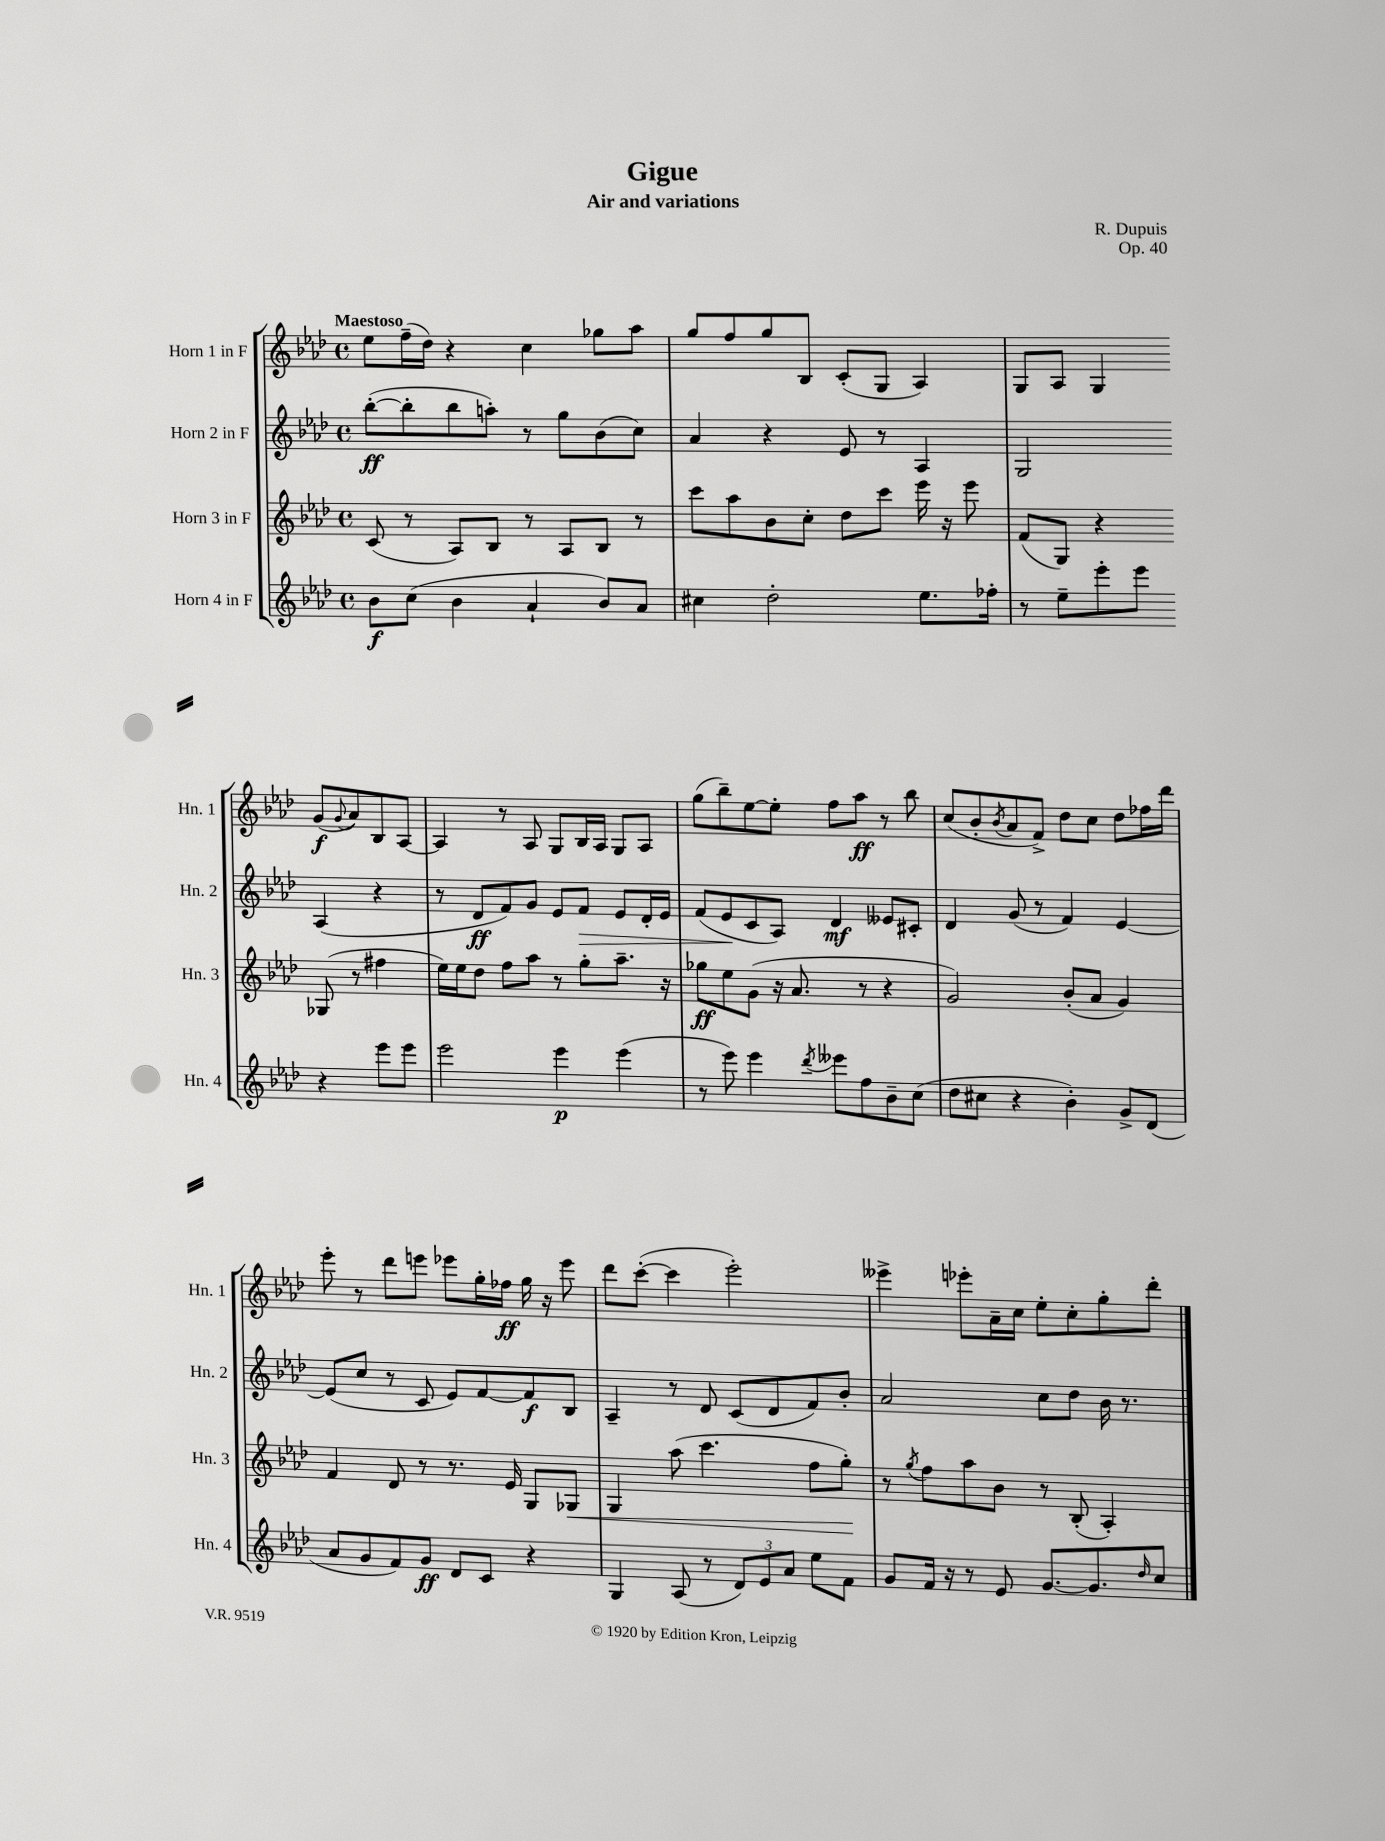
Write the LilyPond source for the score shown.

\header { title = "Gigue" composer = "R. Dupuis" subtitle = "Air and variations" opus = "Op. 40" }
<<
\new StaffGroup <<
\new Staff = "s0" \with { instrumentName = "Horn 1 in F" shortInstrumentName = "Hn. 1" } {
    \clef treble \key aes \major \defaultTimeSignature \time 4/4 \tempo "Maestoso"
    ees''8 f''16--( des''16) r4 c''4 ges''8 aes''8 |
    g''8 f''8 g''8 bes8 c'8-.( g8 aes4) |
    g8 aes8 g4 g'8\f( \appoggiatura { g'8 } aes'8) bes8 aes8~ |
    aes4 r8 aes8 g8 bes16 aes16 g8 aes8 |
    g''8( bes''8--) ees''8~ ees''8-. f''8 aes''8\ff r8 bes''8 |
    c''8( bes'8-. \acciaccatura { bes'8 } aes'8 f'8->) des''8 c''8 des''8 fes''16 des'''16 |
    ees'''8-. r8 des'''8 e'''8 ees'''8 g''16-. fes''16\ff g''16 r16 ees'''8 |
    des'''8 c'''8~-.( c'''4 ees'''2-.) |
    eeses'''4-> ees'''8-. aes'16-- c''16 ees''8-. c''8-. g''8-. des'''8-. \bar "|." |
}
\new Staff = "s1" \with { instrumentName = "Horn 2 in F" shortInstrumentName = "Hn. 2" } {
    \clef treble \key aes \major \defaultTimeSignature \time 4/4
    bes''8~-.\ff( bes''8-. bes''8 a''8-.) r8 g''8 bes'8( c''8) |
    aes'4 r4 ees'8 r8 aes4 |
    g2 aes4( r4 |
    r8 des'8\ff f'8) g'8 ees'8 f'8\> ees'8 des'16-. ees'16 |
    f'8( ees'8\! c'8 aes8) des'4\mf eeses'8 cis'8-. |
    des'4 g'8( r8 f'4) ees'4~ |
    ees'8( c''8 r8 c'8 ees'8) f'8~ f'8\f bes8 |
    aes4-- r8 des'8 c'8( des'8 f'8) bes'8-. |
    aes'2 c''8 des''8 bes'16 r8. \bar "|." |
}
\new Staff = "s2" \with { instrumentName = "Horn 3 in F" shortInstrumentName = "Hn. 3" } {
    \clef treble \key aes \major \defaultTimeSignature \time 4/4
    c'8( r8 aes8) bes8 r8 aes8 bes8 r8 |
    c'''8 aes''8 bes'8 c''8-. des''8 c'''8 ees'''16 r16 ees'''8 |
    f'8( g8) r4 ges8( r8 fis''4 |
    ees''16) ees''16 des''8 f''8 aes''8 r8 g''8-. aes''8.-- r16 |
    ges''8\ff ees''8 g'8( r16 aes'8. r8 r4 |
    g'2) bes'8-.( aes'8 g'4) |
    f'4 des'8 r8 r8. ees'16 g8 ges8\< |
    g4 aes''8( c'''4. f''8 g''8-.\!) |
    r8 \acciaccatura { g''8 } f''8 aes''8 bes'8 r8 bes8-.( aes4-.) \bar "|." |
}
\new Staff = "s3" \with { instrumentName = "Horn 4 in F" shortInstrumentName = "Hn. 4" } {
    \clef treble \key aes \major \defaultTimeSignature \time 4/4
    bes'8\f c''8( bes'4 aes'4-! bes'8) aes'8 |
    cis''4 des''2-. ees''8. fes''16-. |
    r8 ees''8-- ees'''8-. ees'''8 r4 ees'''8 ees'''8 |
    ees'''2 ees'''4\p ees'''4( |
    r8 ees'''8) ees'''4 \acciaccatura { des'''8 } eeses'''8 f''8 bes'8-- c''8( |
    des''8 cis''8 r4 bes'4-.) g'8-> des'8( |
    aes'8 g'8 f'8) g'8\ff des'8 c'8 r4 |
    g4 aes8( r8 \tuplet 3/2 { des'8) ees'8 aes'8 } ees''8 f'8 |
    g'8 f'16 r16 r8 ees'8 g'8.~ g'8. \grace { des''16 } c''8 \bar "|." |
}
>>
>>
\layout { \context { \Score \remove "Bar_number_engraver" } }
